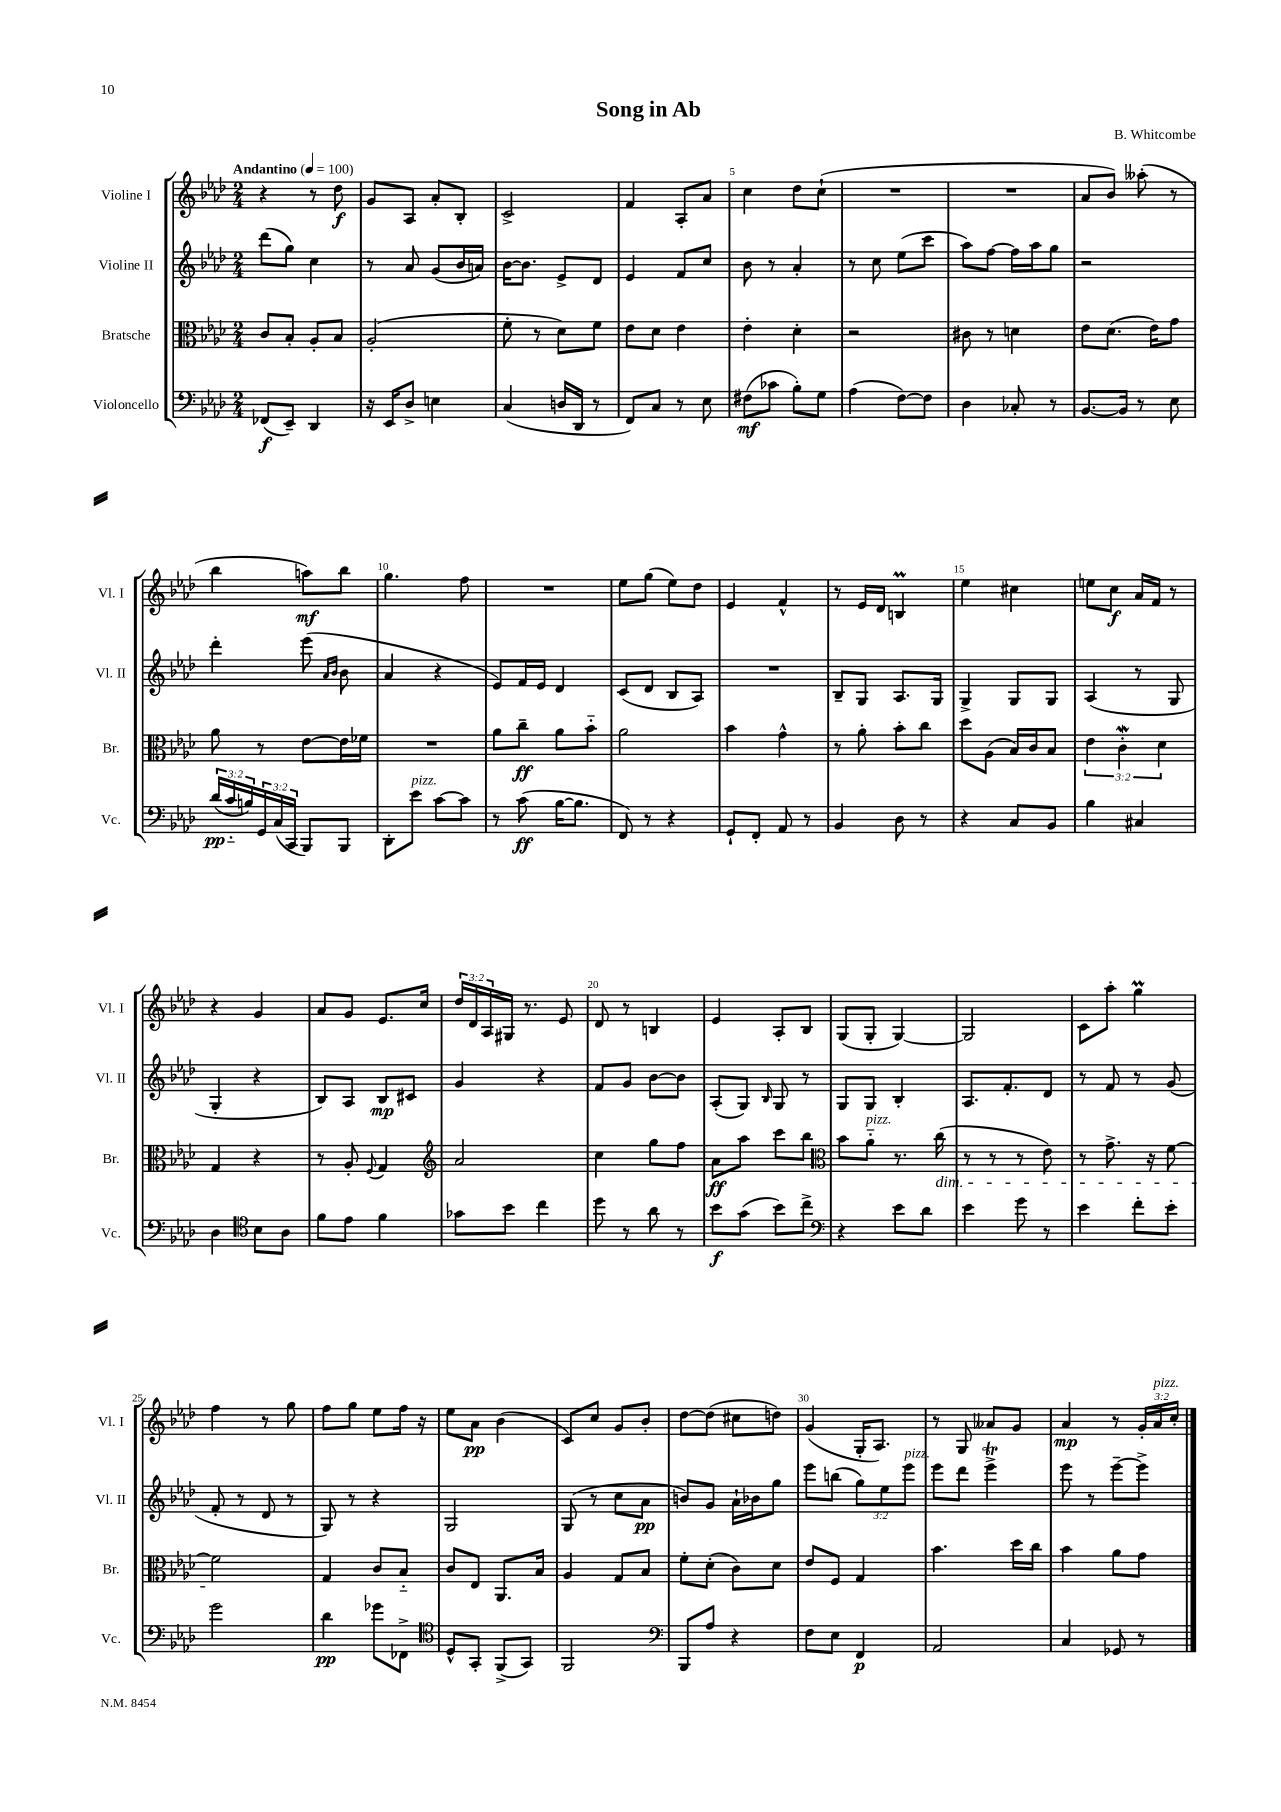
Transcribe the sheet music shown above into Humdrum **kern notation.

**kern	**dynam	**kern	**dynam	**kern	**dynam	**kern	**dynam
*part4	*part4	*part3	*part3	*part2	*part2	*part1	*part1
*staff4	*staff4	*staff3	*staff3	*staff2	*staff2	*staff1	*staff1
*I"Violoncello	*	*I"Bratsche	*	*I"Violine II	*	*I"Violine I	*
*I'Vc.	*	*I'Br.	*	*I'Vl. II	*	*I'Vl. I	*
*clefF4	*	*clefC3	*	*clefG2	*	*clefG2	*
*k[b-e-a-d-]	*	*k[b-e-a-d-]	*	*k[b-e-a-d-]	*	*k[b-e-a-d-]	*
*M2/4	*	*M2/4	*	*M2/4	*	*M2/4	*
*MM100	*	*MM100	*	*MM100	*	*MM100	*
=1	=1	=1	=1	=1	=1	=1	=1
!	!	!	!	!	!	!LO:TX:a:B:t=Andantino	!
(8FF-X/L	f	8c/L	.	(8ddd-\L	.	4r	.
8EE-~/J)	.	8B-'/J	.	8gg\J)	.	.	.
4DD-/	.	8A-'/L	.	4cc\	.	8r	.
.	.	8B-/J	.	.	.	8dd-\	f
=2	=2	=2	=2	=2	=2	=2	=2
16r	.	(2A-'/	.	8r	.	8g/L	.
16EE-/KL	.	.	.	.	.	.	.
8D-^/J	.	.	.	8a-/	.	8A-/J	.
4En\	.	.	.	(8g/L	.	8a-'/L	.
.	.	.	.	16b-/L	.	8B-'/J	.
.	.	.	.	16an/JJ)	.	.	.
=3	=3	=3	=3	=3	=3	=3	=3
(4C/	.	8f'\	.	[16b-\KL	.	2c^/	.
.	.	.	.	8.b-\J]	.	.	.
.	.	8r	.	.	.	.	.
16Dn/LL	.	8d-\L)	.	8e-^/L	.	.	.
16DD-/JJ	.	.	.	.	.	.	.
8r	.	8f\J	.	8d-/J	.	.	.
=4	=4	=4	=4	=4	=4	=4	=4
8FF/L)	.	8e-\L	.	4e-/	.	4f/	.
8C/J	.	8d-\J	.	.	.	.	.
8r	.	4e-\	.	8f/L	.	8A-'/L	.
8E-\	.	.	.	8cc/J	.	8a-/J	.
=5	=5	=5	=5	=5	=5	=5	=5
(8F#X\L	mf	4e-'\	.	8b-\	.	4cc\	.
8c-X\J	.	.	.	8r	.	.	.
8B-'\L)	.	4d-'\	.	4a-'/	.	8dd-\L	.
8G\J	.	.	.	.	.	(8cc`\J	.
=6	=6	=6	=6	=6	=6	=6	=6
(4A-\	.	2r	.	8r	.	2r	.
.	.	.	.	8cc\	.	.	.
[8F\L)	.	.	.	(8ee-\L	.	.	.
8F\J]	.	.	.	8ccc\J	.	.	.
=7	=7	=7	=7	=7	=7	=7	=7
4D-\	.	8c#X\	.	8aa-\L)	.	2r	.
.	.	8r	.	[8ff\J	.	.	.
8C-X'/	.	4dn\	.	16ff\LL]	.	.	.
.	.	.	.	16aa-\J	.	.	.
8r	.	.	.	8gg\J	.	.	.
=8	=8	=8	=8	=8	=8	=8	=8
[8.BB-/L	.	8e-\L	.	2r	.	8a-/L	.
.	.	(8.d-\J	.	.	.	8b-/J)	.
16BB-/Jk]	.	.	.	.	.	.	.
8r	.	.	.	.	.	(8aa--X'\	.
.	.	16e-\KL)	.	.	.	.	.
8E-\	.	8g\J	.	.	.	8r	.
!!LO:LB:g=z
=9	=9	=9	=9	=9	=9	=9	=9
(24d-/LL	pp	8a-\	.	4ddd-'\	.	4bb-\	.
24c/	.	.	.	.	.	.	.
24Bn/)	.	.	.	.	.	.	.
24GG/	.	8r	.	.	.	.	.
(24C/	.	.	.	.	.	.	.
24CC/JJ	.	.	.	.	.	.	.
8BBB-/L)	.	[8e-\L	.	(8eee-\	.	8aan\L)	mf
.	.	.	.	16qqa-/LL	.	.	.
.	.	.	.	16qqb-/JJ	.	.	.
8BBB-/J	.	16e-\L]	.	8b-\	.	8bb-\J	.
.	.	16f-X\JJ	.	.	.	.	.
=10	=10	=10	=10	=10	=10	=10	=10
8DD-'\L	.	2r	.	4a-/	.	4.gg\	.
!LO:TX:a:i:t=pizz.	!	!	!	!	!	!	!
8e-\J	.	.	.	.	.	.	.
[8c\L	.	.	.	4r	.	.	.
8c\J]	.	.	.	.	.	8ff\	.
=11	=11	=11	=11	=11	=11	=11	=11
8r	.	8a-\L	.	8e-/L)	.	2r	.
(8c\	ff	8cc~\J	ff	16f/L	.	.	.
.	.	.	.	16e-/JJ	.	.	.
[16B-\KL	.	8a-\L	.	4d-/	.	.	.
8.B-\J]	.	.	.	.	.	.	.
.	.	8b-\J	.	.	.	.	.
=12	=12	=12	=12	=12	=12	=12	=12
8FF/)	.	2a-\	.	(8c/L	.	8ee-\L	.
8r	.	.	.	8d-/J	.	(8gg\J	.
4r	.	.	.	8B-/L	.	8ee-\L)	.
.	.	.	.	8A-/J)	.	8dd-\J	.
=13	=13	=13	=13	=13	=13	=13	=13
8GG`/L	.	4b-\	.	2r	.	4e-/	.
8FF'/J	.	.	.	.	.	.	.
8AA-/	.	4g^^\	.	.	.	4f^^/	.
8r	.	.	.	.	.	.	.
=14	=14	=14	=14	=14	=14	=14	=14
4BB-/	.	8r	.	8B-~/L	.	8r	.
.	.	8a-'\	.	8G/J	.	16e-/LL	.
.	.	.	.	.	.	16d-/JJ	.
8D-\	.	8b-'\L	.	8.A-/L	.	4Bnm/	.
8r	.	8cc\J	.	.	.	.	.
.	.	.	.	16G/Jk	.	.	.
=15	=15	=15	=15	=15	=15	=15	=15
4r	.	8dd-\L	.	4G^/	.	4ee-\	.
.	.	(8A-\J	.	.	.	.	.
8C/L	.	16B-/LL)	.	8G/L	.	4cc#X\	.
.	.	16c/J	.	.	.	.	.
8BB-/J	.	8B-/J	.	8G/J	.	.	.
=16	=16	=16	=16	=16	=16	=16	=16
4B-\	.	6e-\	.	(4A-/	.	8een\L	.
.	.	.	.	.	.	8cc\J	f
.	.	6cW'\	.	.	.	.	.
4C#X/	.	.	.	8r	.	16a-/LL	.
.	.	.	.	.	.	16f/JJ	.
.	.	6d-\	.	.	.	.	.
.	.	.	.	8G/	.	8r	.
!!LO:LB:g=z
=17	=17	=17	=17	=17	=17	=17	=17
4D-\	.	4G/	.	4G'/	.	4r	.
*clefC4	*	*	*	*	*	*	*
8B-\L	.	4r	.	4r	.	4g/	.
8A-\J	.	.	.	.	.	.	.
=18	=18	=18	=18	=18	=18	=18	=18
8f\L	.	8r	.	8B-/L)	.	8a-/L	.
8e-\J	.	8A-'/	.	8A-/J	.	8g/J	.
.	.	8qqF/	.	.	.	.	.
4f\	.	4G/	.	8B-/L	mp	8.e-/L	.
.	.	.	.	8c#X/J	.	.	.
.	.	.	.	.	.	16cc/Jk	.
=19	=19	=19	=19	=19	=19	=19	=19
*	*	*clefG2	*	*	*	*	*
8g-X\L	.	2a-/	.	4g/	.	24dd-/LL	.
.	.	.	.	.	.	24d-/	.
.	.	.	.	.	.	24A-/	.
8b-\J	.	.	.	.	.	16G#X/JJ	.
.	.	.	.	.	.	8.r	.
4cc\	.	.	.	4r	.	.	.
.	.	.	.	.	.	8e-/	.
=20	=20	=20	=20	=20	=20	=20	=20
8dd-\	.	4cc\	.	8f/L	.	8d-/	.
8r	.	.	.	8g/J	.	8r	.
8a-\	.	8gg\L	.	[8b-\L	.	4Bn/	.
8r	.	8ff\J	.	8b-\J]	.	.	.
=21	=21	=21	=21	=21	=21	=21	=21
8b-\L	f	8a-\L	ff	(8A-'/L	.	4e-/	.
(8g\J	.	8aa-\J	.	8G/J)	.	.	.
.	.	.	.	16qqB-/	.	.	.
8b-\L)	.	8ccc\L	.	8G/	.	8A-'/L	.
8cc^\J	.	8bb-\J	.	8r	.	8B-/J	.
=22	=22	=22	=22	=22	=22	=22	=22
*clefF4	*	*clefC3	*	*	*	*	*
4r	.	8b-\L	.	8G/L	.	(8G/L	.
!	!	!LO:TX:a:i:t=pizz.	!	!	!	!	!
.	.	8a-\J	.	8G/J	.	8G'/J	.
8e-\L	.	8.r	.	4B-'/	.	[4G/)	.
8d-\J	.	.	.	.	.	.	.
!	!	!LO:TX:b:i:t=dim.	!	!	!	!	!
.	.	(16cc\	.	.	.	.	.
=23	=23	=23	=23	=23	=23	=23	=23
4e-\	.	8r	.	8.A-/L	.	2G/]	.
.	.	8r	.	.	.	.	.
.	.	.	.	8.f'/	.	.	.
8g\	.	8r	.	.	.	.	.
8r	.	8e-\)	.	8d-/J	.	.	.
=24	=24	=24	=24	=24	=24	=24	=24
4e-\	.	8r	.	8r	.	8c\L	.
.	.	8.g^\	.	8f/	.	8aa-'\J	.
8f'\L	.	.	.	8r	.	4ggm\	.
.	.	16r	.	.	.	.	.
8e-'\J	.	[8f\	.	(8g/	.	.	.
!!LO:LB:g=z
=25	=25	=25	=25	=25	=25	=25	=25
2g\	.	2f\]	.	8f'/	.	4ff\	.
.	.	.	.	8r	.	.	.
.	.	.	.	8d-/	.	8r	.
.	.	.	.	8r	.	8gg\	.
=26	=26	=26	=26	=26	=26	=26	=26
4d-\	pp	4G/	.	8G/)	.	8ff\L	.
.	.	.	.	8r	.	8gg\J	.
8g-X\L	.	8c/L	.	4r	.	8ee-\L	.
8FF-X^\J	.	8B-/J	.	.	.	16ff\Jk	.
.	.	.	.	.	.	16r	.
=27	=27	=27	=27	=27	=27	=27	=27
*clefC4	*	*	*	*	*	*	*
8D-^^/L	.	8c/L	.	2G/	.	8ee-\L	.
8GG'/J	.	8E-/J	.	.	.	8a-\J	pp
(8FF^/L	.	8.AA-/L	.	.	.	(4b-\	.
8GG/J)	.	.	.	.	.	.	.
.	.	16B-/Jk	.	.	.	.	.
=28	=28	=28	=28	=28	=28	=28	=28
2FF/	.	4A-/	.	(8G/	.	8c/L)	.
.	.	.	.	8r	.	8cc/J	.
.	.	8G/L	.	8cc\L	.	8g/L	.
.	.	8B-/J	.	8a-\J	pp	8b-'/J	.
=29	=29	=29	=29	=29	=29	=29	=29
*clefF4	*	*	*	*	*	*	*
8BBB-/L	.	8f'\L	.	8bn/L)	.	[8dd-\L	.
8A-/J	.	(8d-'\J	.	8g/J	.	(8dd-\J]	.
4r	.	8c\L)	.	16a-`\LL	.	8cc#X\L	.
.	.	.	.	16b-X\J	.	.	.
.	.	8d-\J	.	8gg\J	.	8ddn\J)	.
=30	=30	=30	=30	=30	=30	=30	=30
8F\L	.	8e-/L	.	8eee-\L	.	(4g/	.
8E-\J	.	8F/J	.	(8bbn\J	.	.	.
4FF/	p	4G/	.	12gg\L)	.	16G'/KL	.
.	.	.	.	.	.	8.A-/J)	.
.	.	.	.	12ee-\	.	.	.
!	!	!	!	!LO:TX:a:i:t=pizz.	!	!	!
.	.	.	.	12eee-\J	.	.	.
=31	=31	=31	=31	=31	=31	=31	=31
2AA-/	.	4.b-\	.	8eee-\L	.	8r	.
.	.	.	.	8ddd-\J	.	8G/	.
.	.	.	.	4eee-T^\	.	8a--X/L	.
.	.	16dd-\LL	.	.	.	8g/J	.
.	.	16cc\JJ	.	.	.	.	.
=32	=32	=32	=32	=32	=32	=32	=32
4C/	.	4b-\	.	8eee-\	.	4a-/	mp
.	.	.	.	8r	.	.	.
8GG-X/	.	8a-\L	.	[8eee-~\L	.	8r	.
8r	.	8g\J	.	8eee-^\J]	.	24g'/LL	.
!	!	!	!	!	!	!LO:TX:a:i:t=pizz.	!
.	.	.	.	.	.	24a-/	.
.	.	.	.	.	.	24cc'/JJ	.
==	==	==	==	==	==	==	==
*-	*-	*-	*-	*-	*-	*-	*-
